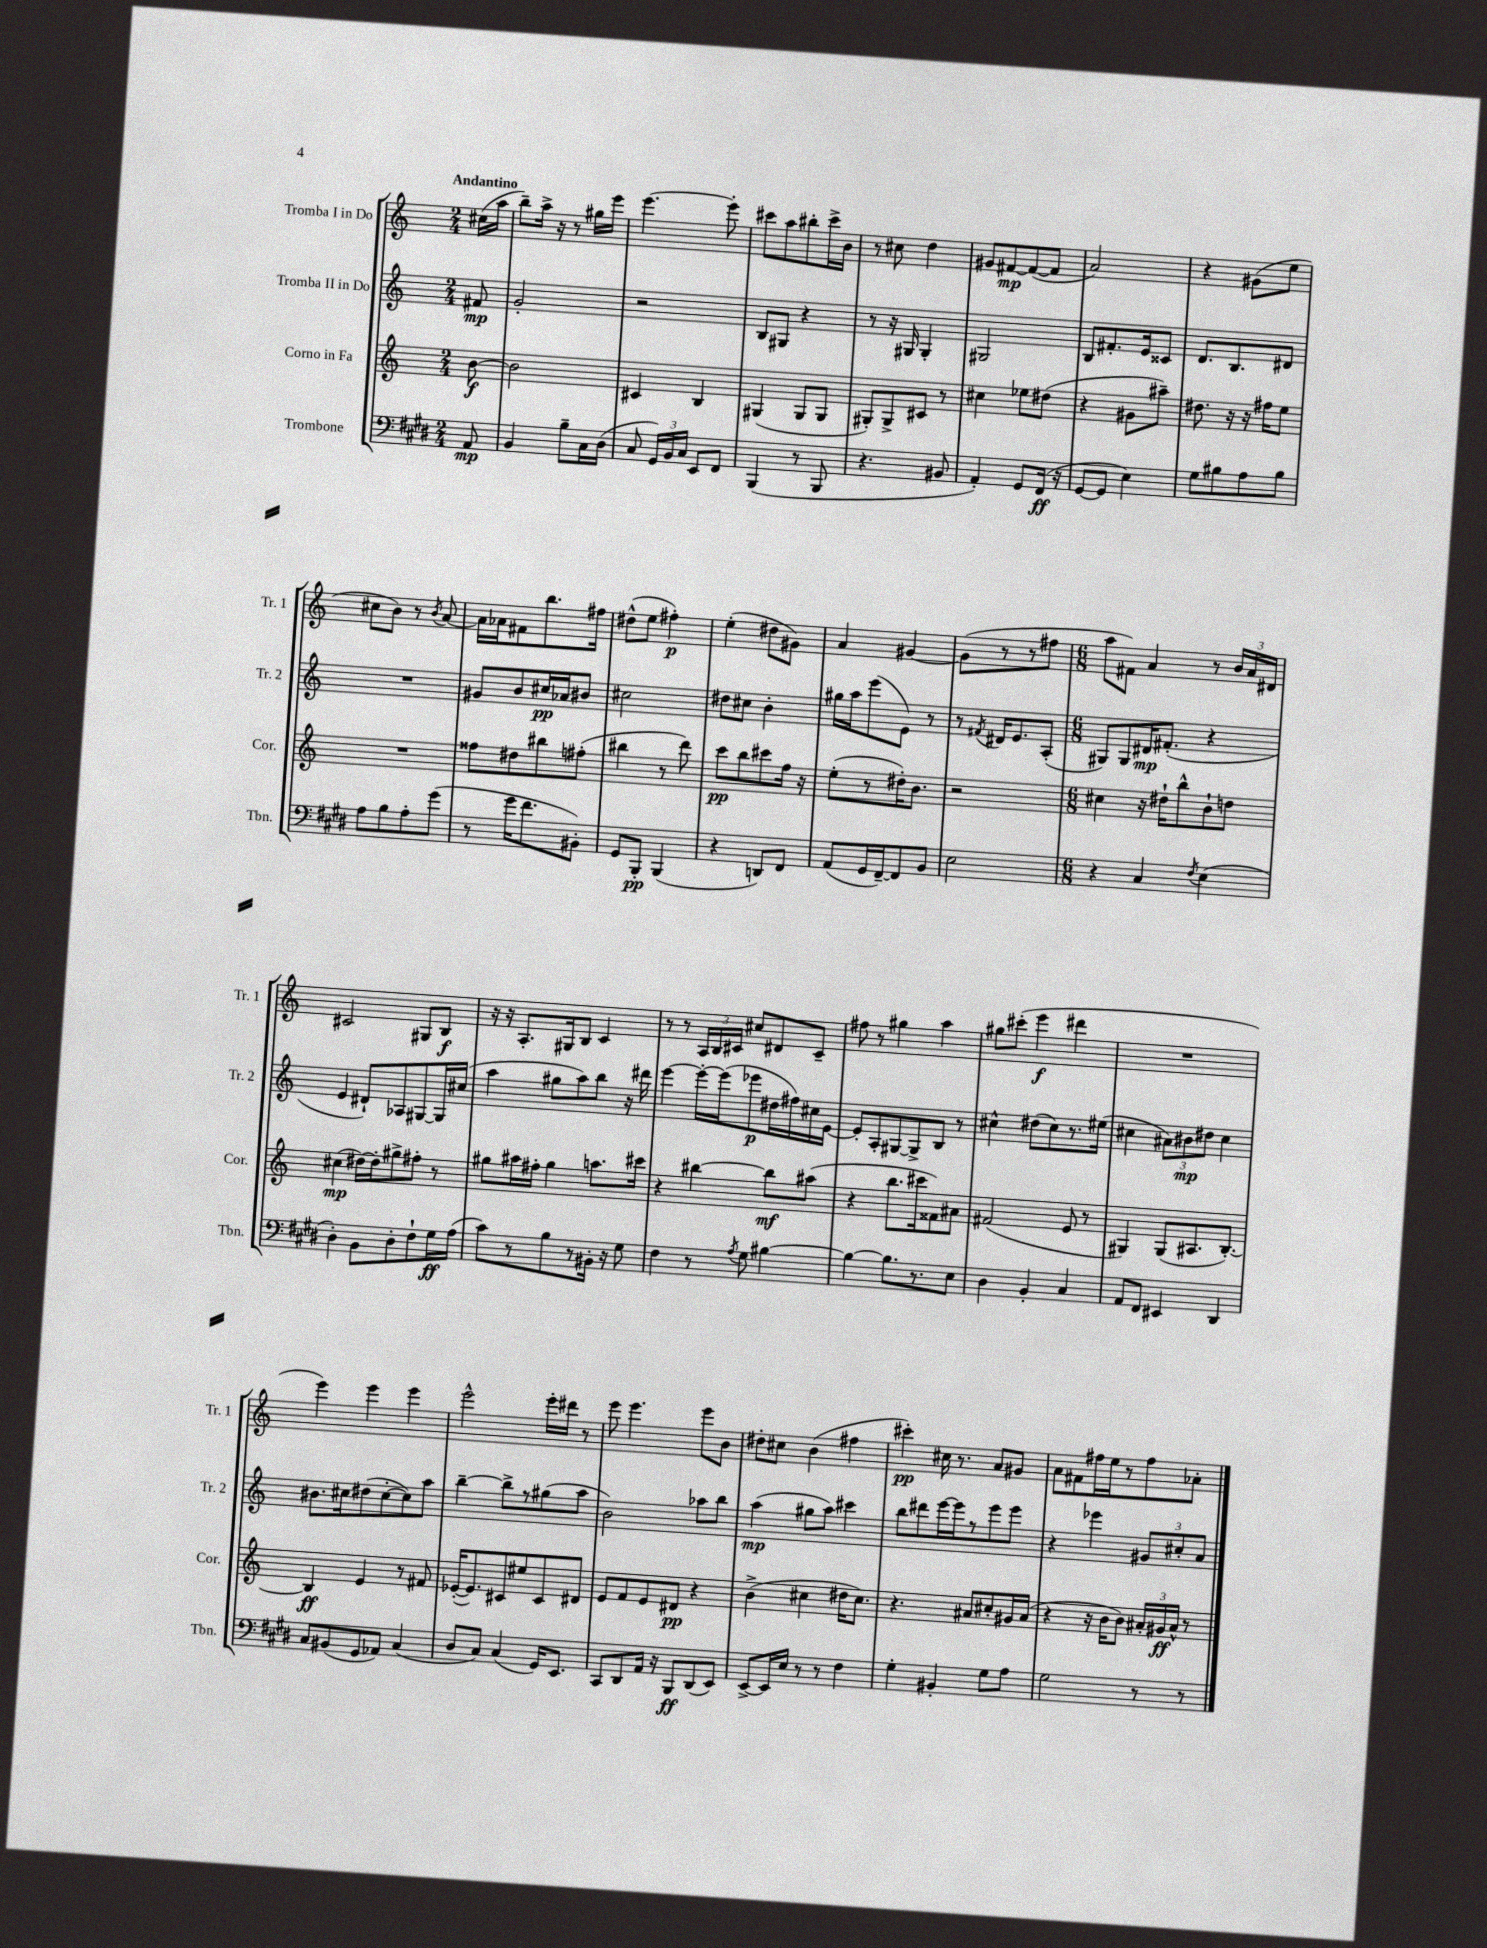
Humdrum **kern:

**kern	**kern	**kern	**kern
*staff4	*staff3	*staff2	*staff1
*clefF4	*clefG2	*clefG2	*clefG2
*k[f#c#g#d#]	*k[]	*k[]	*k[]
*M2/4	*M2/4	*M2/4	*M2/4
8AA	[8b	8f#	(16cc#
.	.	.	16aa
=	=	=	=
4BB	2b]	2g'	8bb~)
.	.	.	16aa^
.	.	.	16r
8B~	.	.	8r
16C#	.	.	16gg#
(16D#	.	.	16eee
=	=	=	=
8C#	4c#	2r	[4.eee
24GG#)	.	.	.
24BB	.	.	.
24C#	.	.	.
8EE	4B	.	.
8FF#	.	.	8eee']
=	=	=	=
(4BBB	(4G#	8B	8ccc#
.	.	8G#	8aa
8r	8G#	4r	8bb#'
8BBB	8G#	.	16ccc#^
.	.	.	16b
=	=	=	=
4.r	8G#')	8r	8r
.	8G#^	16r	8cc#
.	.	16G#	.
.	8c#	4G#'	4dd
8BB#	8r	.	.
=	=	=	=
4AA')	4cc#	2G#	8g#
.	.	.	[8f#
8GG#	8ee-	.	(8f#_
(16FF#	(8dd#	.	8f#]
16r	.	.	.
=	=	=	=
[8GG#	4r	8B	2a)
8GG#]	.	8.f#'	.
4E)	8g#	.	.
.	.	16e	.
.	8aa#~)	8c##	.
=	=	=	=
8G#	8.dd#	8.d	4r
8B#	.	.	.
.	16r	8.B	.
8A	16r	.	(8g#
.	16ff#	.	.
8B#	8ee	8d#	8ee
=	=	=	=
8A	2r	2r	8cc#
8B	.	.	8b)
8A'	.	.	8r
.	.	.	8qb
(8g#	.	.	[8a
=	=	=	=
8r	8ff##	8g#	16a]
.	.	.	16a-
16g#	8dd#	8b	8f#
8.f#	.	.	.
.	8bb#	16cc#	8.bb
.	.	16a-	.
8BB#')	(8ff#'	8b#	.
.	.	.	16ff#
=	=	=	=
8GG#	4bb#	2cc#	(8dd#^^
8BBB'	.	.	8ee
(4BBB	8r	.	4ff#')
.	8ddd)	.	.
=	=	=	=
4r	8ccc	8dd#	(4ee'
.	8bb	8cc#	.
8DD)	8ccc#	4b'	8dd#
8FF#	16ff	.	8g#)
.	16r	.	.
=	=	=	=
(8AA	(8ee'	16gg#	4a
.	.	16aa	.
16GG#	8r	(8eee	.
[16FF#~)	.	.	.
8FF#]	16dd#')	8e)	[4g#
.	8.b	.	.
8BB	.	8r	.
=	=	=	=
2E	2r	8r	(8g#]
.	.	8qf#	.
.	.	16d#	8r
.	.	8.e	.
.	.	.	8r
.	.	(8A'	8ff#
=	=	=	=
*M6/8	*M6/8	*M6/8	*M6/8
4r	4cc#	8G#)	8aa
.	.	8G#	8f#)
4C#	16r	16d#	4a
.	16dd#`	(8.f#'	.
.	8bb^^	.	.
8qF#	.	.	.
(4E	8b`	4r	8r
.	8dd	.	24b
.	.	.	24a
.	.	.	24d#
=	=	=	=
4D#')	(4cc#	4e	2c#
8BB	[16dd#)	8d#`)	.
.	16dd#']	.	.
8D#'	8gg#^	8A-	.
8F#`	8ff#'	[8G#	8G#
16G#	8r	16G#]	8B
(16A	.	(16cc#	.
=	=	=	=
8c#)	8gg#	4aa	16r
.	.	.	16r
8r	16aa#	.	8.A'
.	16ff#'	.	.
8B	4gg#	8gg#	.
.	.	.	16G#
8r	.	8aa)	8B
16BB#'	8.aa	8bb	4c
16r	.	.	.
8G#	.	16r	.
.	16ccc#	16ddd#	.
=	=	=	=
4F#	4r	[4eee	8r
.	.	.	8r
8r	[4bb#	16eee'_	24A
.	.	.	24B
.	.	(16eee]	.
.	.	.	24c#
8qA	.	.	.
8G#	.	8eee-	8cc#
[4B#	8bb#]	16dd#	8d#
.	.	16ff#)	.
.	(8aa#	16cc#	8c#~
.	.	[16e	.
=	=	=	=
4B#_	4r	8e']	8ff#
.	.	8A'	8r
8.B#]	8.bb	[8G#	4gg#
.	.	8G#^]	.
8.r	16ccc#	.	.
.	8f##)	8B	4aa
8E	8a#	8r	.
=	=	=	=
4D#	(2f#	4cc#^^	8gg#
.	.	.	(8ccc#'
4BB'	.	(8dd#	4eee
.	.	8cc#)	.
4C#	8e	8.r	4ddd#
.	8r	.	.
.	.	(16ee#	.
=	=	=	=
8AA	4G#)	4cc#	2.r
8FF#	.	.	.
4EE#	(8G#	12a#)	.
.	.	12b#	.
.	8.A#	.	.
.	.	12dd#	.
4DD#	.	4cc#	.
.	[8.B')	.	.
=	=	=	=
8C#	4B]	8.b#	4eee)
(8BB#	.	.	.
.	.	16cc#	.
8GG#	4e	(8dd#	4eee
8AA-)	.	[8cc#'	.
(4C#	8r	8cc#])	4eee
.	8f#	8aa	.
=	=	=	=
8D#	([16e-'	[4bb~	2eee^^
.	8.e-])	.	.
8C#)	.	.	.
(4C#	8c#	8bb^]	.
.	8ee#	8r	.
16GG#)	8c#	(8gg#	16eee'
8.EE	.	.	16ddd#
.	8d#	8aa	8r
=	=	=	=
8CC#	8e	2b)	8eee
8DD#	8f	.	4.eee
16AA	8e	.	.
16r	.	.	.
8BBB	8d#	.	.
(8DD#	4r	8aa-	8eee
8EE)	.	8bb	8b
=	=	=	=
[8EE^	(4b^	(4aa	8dd#'
16EE]	.	.	8cc#
16E	.	.	.
8r	4cc#	8gg#	(4b
8r	.	8aa)	.
4F#	16dd#	4ccc#	4ff#
.	8.cc#)	.	.
=	=	=	=
4G#'	4.r	8bb	4ccc#')
.	.	8ddd#	.
4BB#'	.	[16eee	16cc#
.	.	16eee]	8.r
.	8a#	8r	.
8G#	8cc#'	8eee	8a
8A	16g#	8eee	8g#
.	(16a#	.	.
=	=	=	=
2G#	4r	4r	8a
.	.	.	8f#
.	16r	4eee-	16ff#
.	16b	.	16ee
.	8b)	.	8r
8r	24a#'	12g#	8ff#
.	24g#	.	.
.	24a#^^	12cc#'	.
8r	8r	.	8a-'
.	.	12a	.
==	==	==	==
*-	*-	*-	*-
